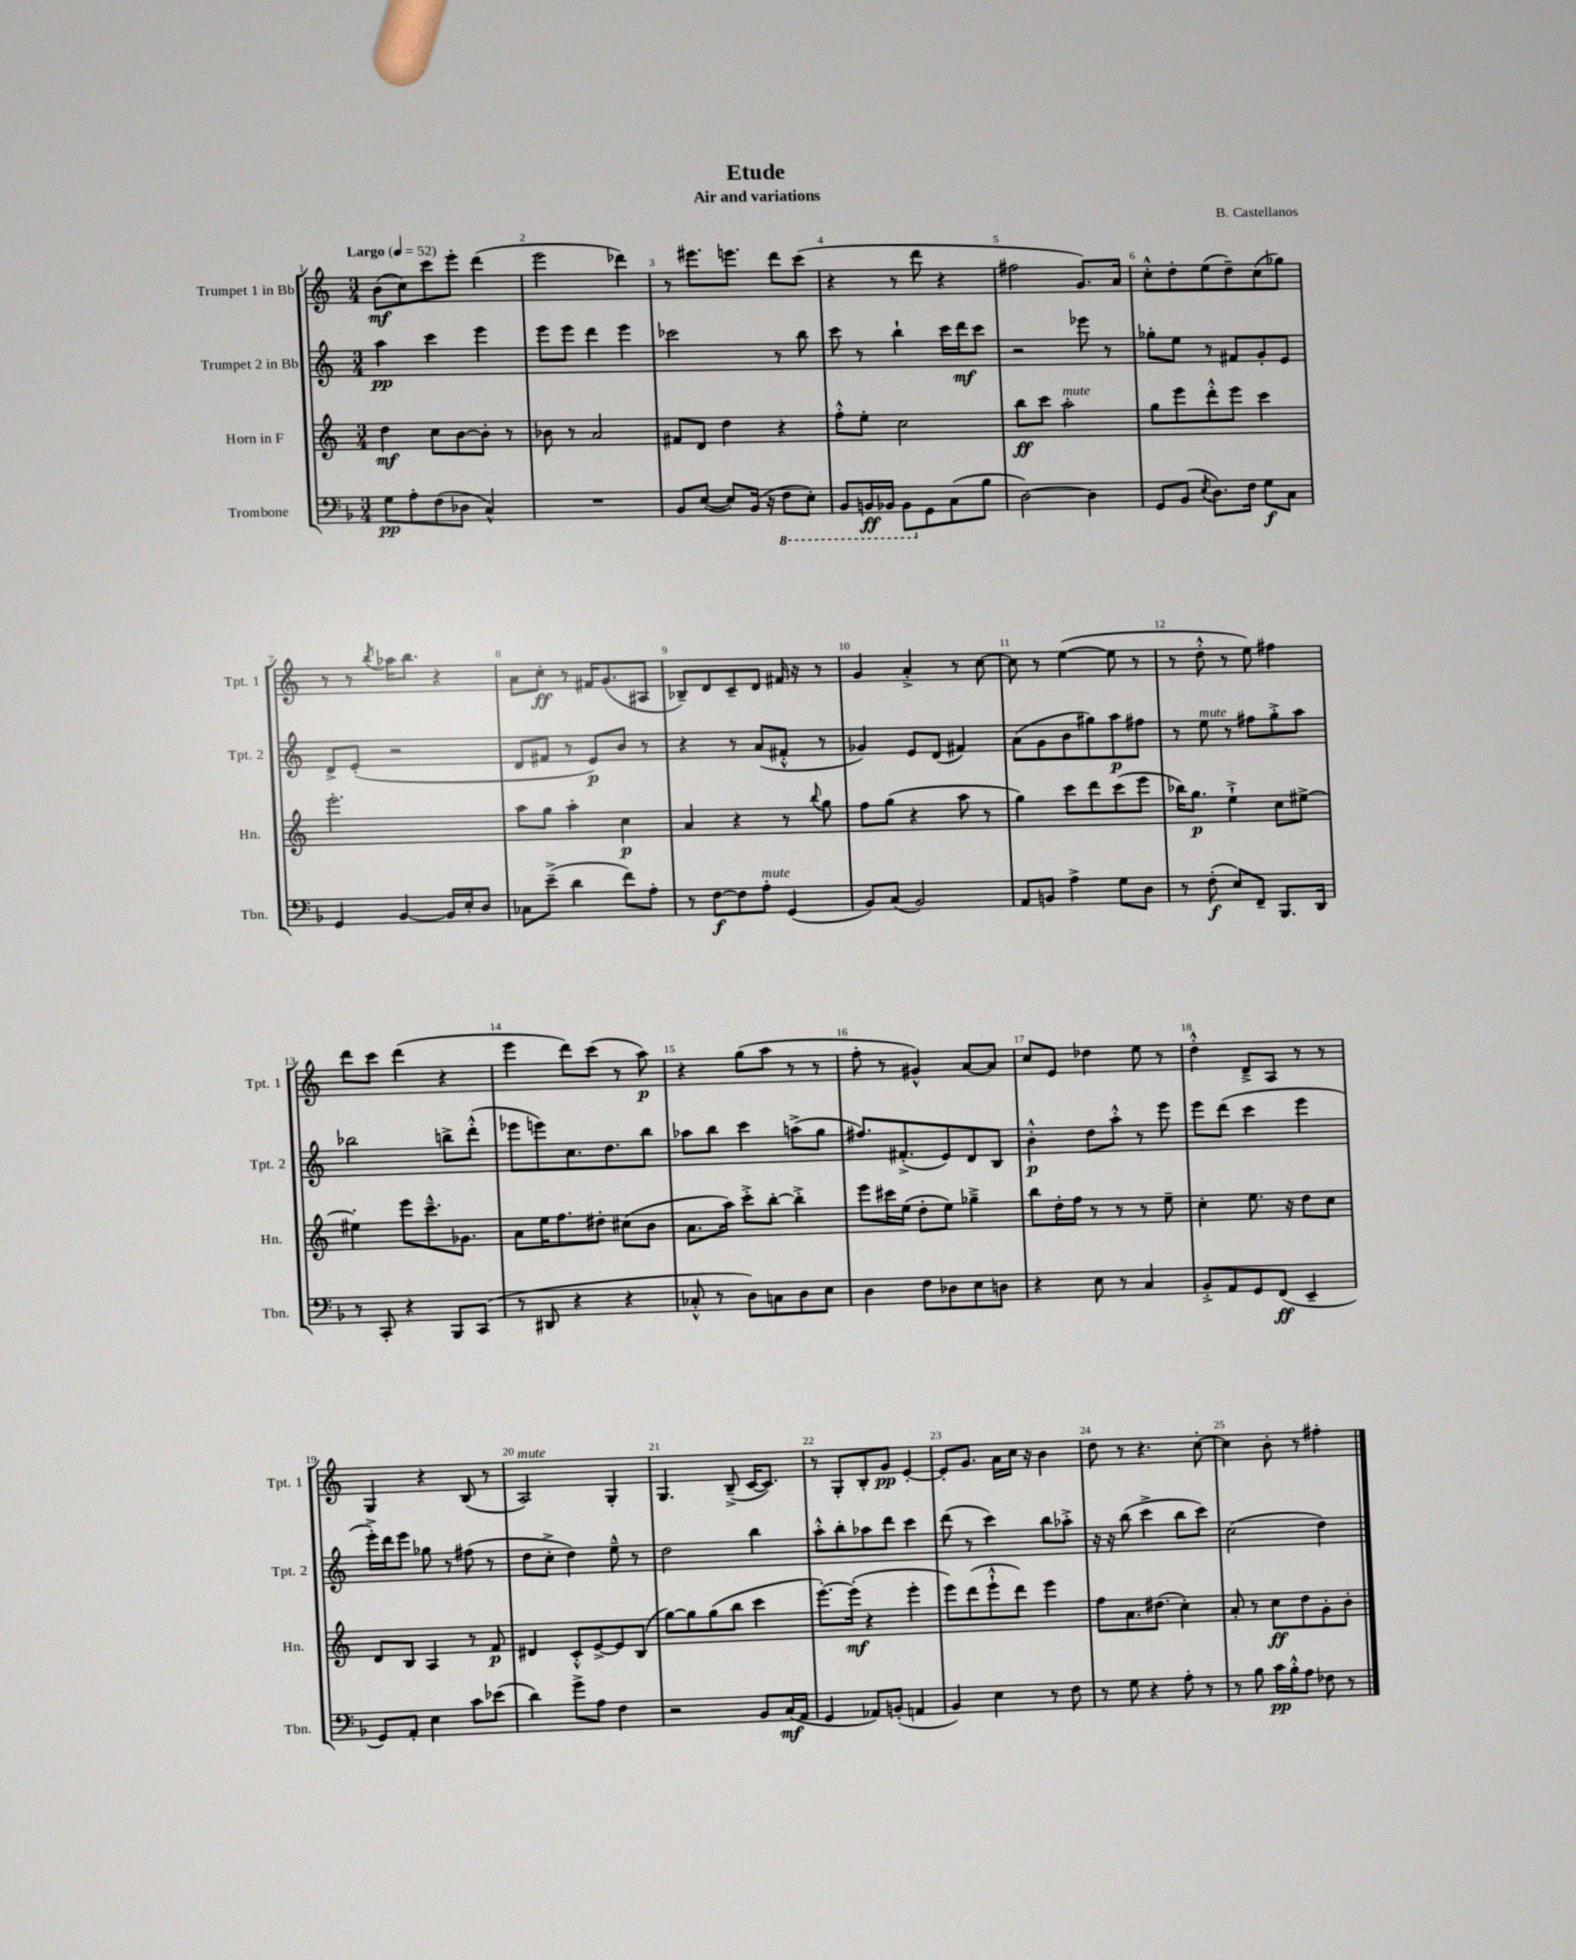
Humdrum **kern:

**kern	**kern	**kern	**kern
*staff4	*staff3	*staff2	*staff1
*clefF4	*clefG2	*clefG2	*clefG2
*k[b-]	*k[]	*k[]	*k[]
*M3/4	*M3/4	*M3/4	*M3/4
*MM52	*MM52	*MM52	*MM52
8G	4dd	4aa	(8b
8A'	.	.	8cc)
(8F	8cc	4ccc	8ccc
8D-	[8b	.	8eee'
4C^^)	8b']	4eee	(4ddd
.	8r	.	.
=	=	=	=
2.r	8b-	8eee	2eee
.	8r	8eee	.
.	2a	4ddd	.
.	.	4eee	4ddd-)
=	=	=	=
8BB-	8f#	2ccc-	8r
([8E	8d	.	8.eee#
8E])	4dd	.	.
.	.	.	8.eee
(16BB-	.	.	.
16r	.	.	.
8FF	4r	8r	8ddd
8EE')	.	8bb	(8ccc
=	=	=	=
8BBB-	8ff'^^	8ccc	4r
16BBB	8ee'	8r	.
16BBB-	.	.	.
8BBB-	2cc	4bb`	8r
8GG	.	.	8ddd
(8C	.	16ccc	4r
.	.	16ddd	.
8B-	.	8ccc	.
=	=	=	=
[2D)	8bb	2r	2ff#
.	8ccc	.	.
.	2aa'	.	.
4D]	.	8eee-	8.g)
.	.	8r	.
.	.	.	16a
=	=	=	=
8GG	8gg	8gg-'	8cc'^^
(8BB-	8eee	8ee	8dd'
8qE	.	.	.
8.D)	8ddd'^^	8r	(8ee
.	8eee	8f#	8dd~)
16F	.	.	.
8G	4ccc	8g'	(8cc
8C	.	8e	8gg-)
=	=	=	=
4GG	2.eee'	8d^	8r
.	.	(8e'	8r
.	.	.	8qbb
[4BB-	.	2r	16aa-
.	.	.	8.bb
16BB-]	.	.	4r
16E'	.	.	.
8D	.	.	.
=	=	=	=
8C-	8aa	8d	8a
(8e~^	8gg	8f#	8cc'
4d	4aa'	8r	8r
.	.	8e)	16f#
.	.	.	(8.g
8f)	4cc	8b	.
8A'	.	8r	8A#
=	=	=	=
8r	4a	4r	8B-~)
[8F	.	.	8d
8F]	4r	8r	8c~
8A'	.	(8a	8d
(4GG	8r	8f#'^^	16f#
.	.	.	16r
.	8qqbb	.	.
.	8gg	8r	8r
=	=	=	=
8BB-)	8ff	4g-)	4g
(8C	(8gg	.	.
2BB-)	4r	8e	4a'^
.	.	(8d	.
.	8aa	4f#)	8r
.	8r	.	[8cc
=	=	=	=
8AA	4gg)	(8a	8cc]
8BB	.	8g	8r
4A^	8ccc	8b	([4ee
.	8ddd	8gg#)	.
8G	(8ccc	8aa	8ee]
8D	8eee	8ff#	8r
=	=	=	=
8r	16bb-)	8r	8r
.	8.gg	.	.
(8F'	.	8ee	8dd'^^
8E)	4ee`^	8r	8r
8FF~	.	8ff#	8ee)
8.BBB-	8cc	8gg'^	4ff#
.	[8ee#^	8aa	.
16DD	.	.	.
=	=	=	=
8r	4ee#']	2bb-	8ddd
8CC'	.	.	8ccc
4r	8eee	.	(4ddd
.	8.ccc~^^	.	.
8BBB-	.	8bb^	4r
.	8.g-	.	.
(8CC	.	(8ddd'^^	.
=	=	=	=
8r	8a	8eee-	4eee
8DD#	16ee	8eee)	.
.	8.ff	.	.
4r	.	8.cc	8ddd)
.	8dd#'	.	(8ccc
.	.	8.dd	.
4r	(8cc#	.	8r
.	8b	8bb	8aa)
=	=	=	=
8C-'^^	8.a	8aa-	4r
8r	.	8bb	.
.	16aa)	.	.
8D)	8ccc'^	4ccc	(8gg
8C	[8bb'	.	8aa
8D	4bb'^]	(8aa^	8r
8E	.	8gg	8r
=	=	=	=
4D	8eee	8.ff#)	8ff'
.	16ccc#	.	8r
.	(16ee	(8.f#'^	.
8F	8dd'	.	4g#^^)
8D-	8ee)	8e)	.
8E	4gg-~^	8d	[8a
8D	.	8B	8a]
=	=	=	=
4r	8bb	4b'^^	8cc
.	16dd'	.	8e
.	16ff	.	.
8E	8r	8dd	4dd-
8r	8r	8aa'^^	.
4C	8r	8r	8ee
.	8ee~	8eee	8r
=	=	=	=
8BB-'^	4cc'	8eee	4dd'^^
8AA	.	(8ddd	.
8GG	8.ee	4ccc	8d~^
(8FF	.	.	8A
.	16r	.	.
4EE~	8dd	4eee	8r
.	8cc	.	8r
=	=	=	=
8GG)	8d	16eee'^)	4G
.	.	16ddd	.
8AA'	8B	8eee	.
4E	4A	8gg-	4r
.	.	8r	.
8c	8r	(8ff#	(8B
(8e-	8f	8r	8r
=	=	=	=
4d)	4d#	8dd	2A)
.	.	8cc'^	.
8g^	8c'^^	4dd)	.
8A	[8e^	.	.
4F	8e]	8ee~^^	4G'
.	(8B	8r	.
=	=	=	=
2r	[8gg)	2dd	4.G
.	8gg]	.	.
.	(8gg	.	.
.	8bb	.	(8B~^
8BB-	4ccc	4bb	[16c
.	.	.	8.c])
(16C	.	.	.
16AA	.	.	.
=	=	=	=
4GG	[8.eee')	8aa'^^	8r
.	.	8bb'	8G'
.	(16eee']	.	.
8AA-)	4r	8aa-	8B'
(8BB'	.	8ddd	8g
4AA	4eee'	4ccc	[4e'
=	=	=	=
4BB-)	8eee)	(8ddd	8e']
.	(8ddd	8r	8.g
4E	8eee`^^	4ccc)	.
.	.	.	16a
.	8ddd)	.	16cc
.	.	.	16r
8r	4eee	8bb	4b
8F	.	8aa-'^	.
=	=	=	=
8r	8ff	16r	8dd
.	.	16r	.
8G	8.a	(8bb	8r
4r	.	4ccc^	4.r
.	(8.dd#	.	.
8A'	4cc')	8bb	.
8r	.	8ccc)	[8cc'
=	=	=	=
8r	8a'	(2cc	4cc]
8B-	8r	.	.
16c	8cc	.	8b'
16B-'^^	.	.	.
8A	8dd	.	8r
8F-	8g'	4dd)	4ff#'
8r	8b'	.	.
==	==	==	==
*-	*-	*-	*-
